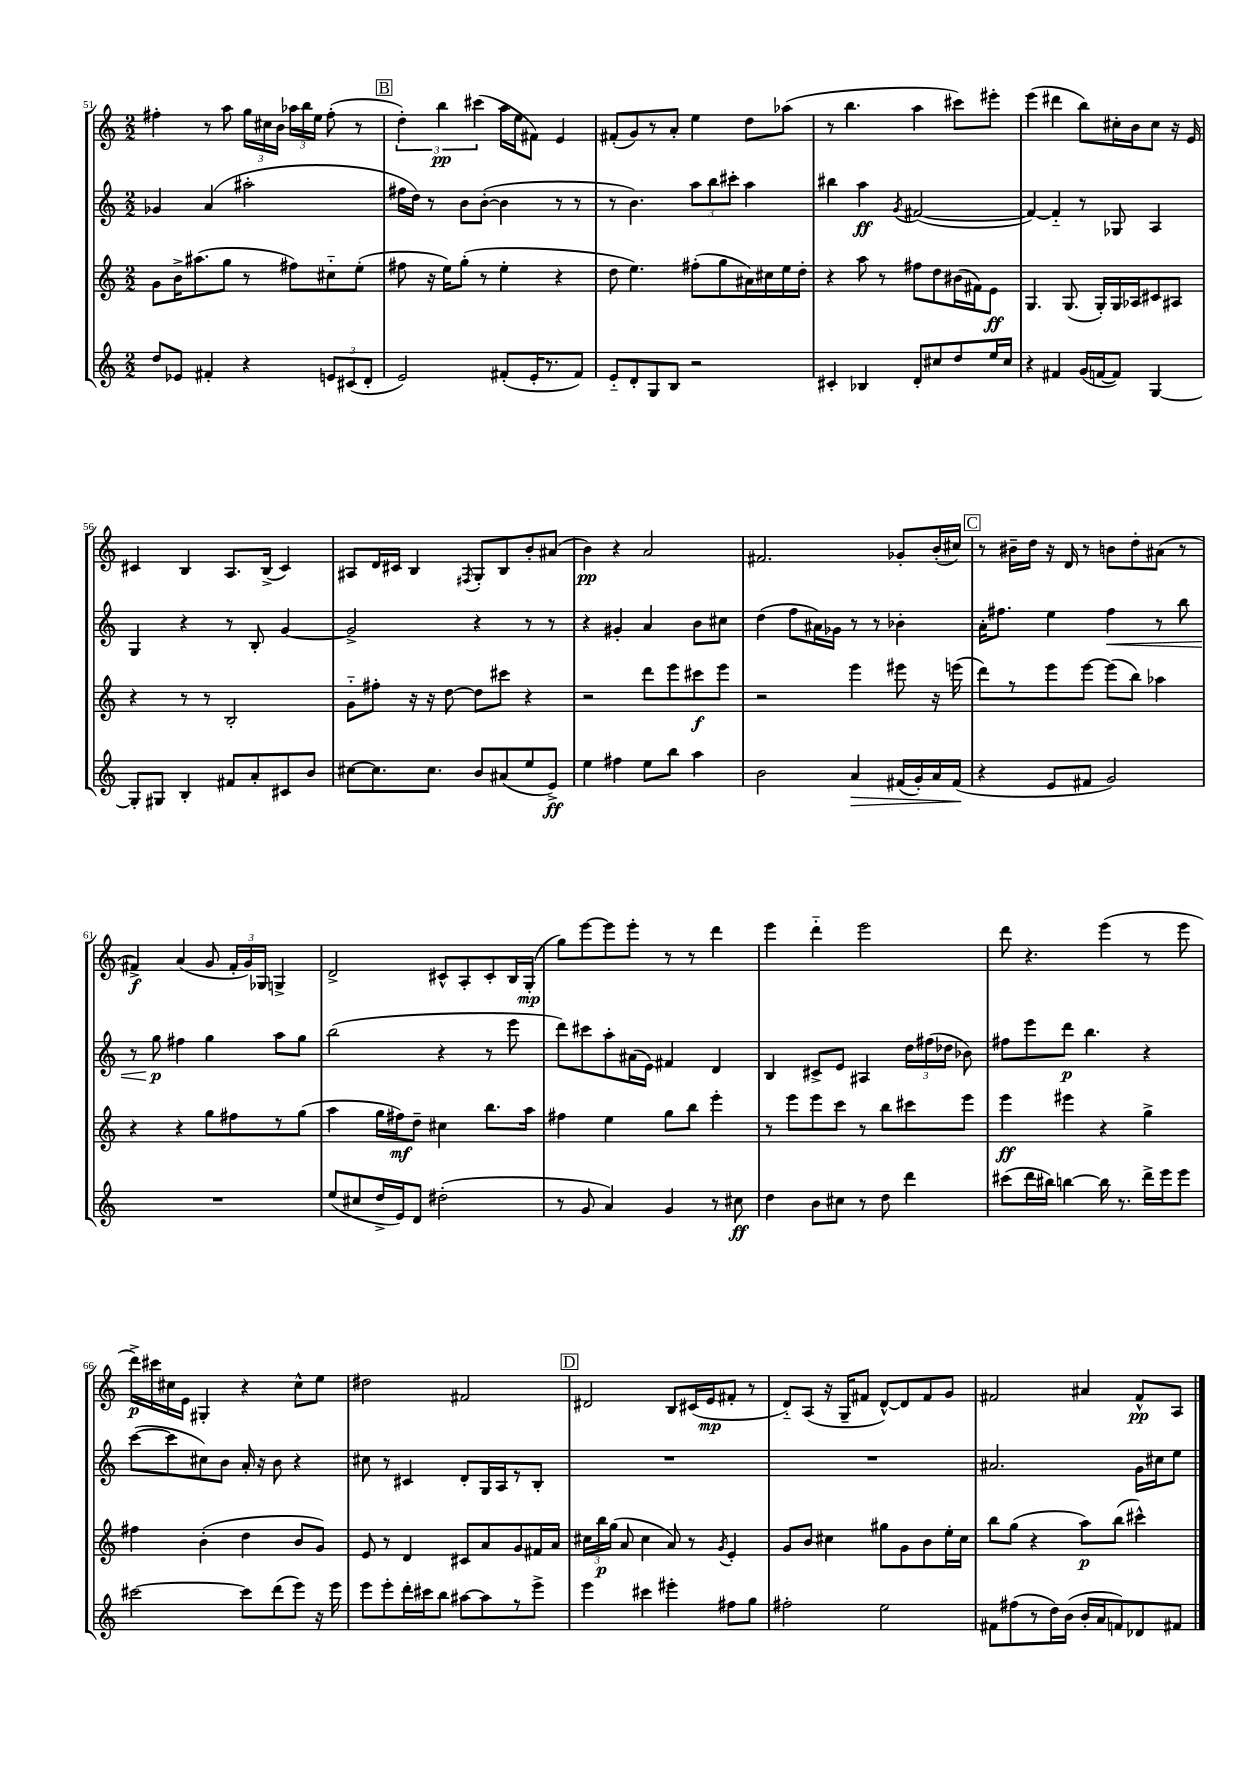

**kern	**kern	**kern	**kern
*staff4	*staff3	*staff2	*staff1
*clefG2	*clefG2	*clefG2	*clefG2
*k[]	*k[]	*k[]	*k[]
*M2/2	*M2/2	*M2/2	*M2/2
8dd/L	8g\L	4g-/	4ff#'\
8e-/J	16b^\K	.	.
.	(8.aa#\	.	.
4f#'/	.	(4a/	8r
.	8gg\J	.	8aa\
4r	8r	2aa#'\	24gg\LL
.	.	.	24cc#\
.	.	.	24b\JJ
.	8ff#\L)	.	24aa-\LL
.	.	.	24bb\
.	.	.	24ee\JJ
12e/L	8cc#'~\	.	(8ff#'\
(12c#/	.	.	.
.	(8ee'\J	.	8r
12d'/J	.	.	.
=	=	=	=
2e/)	8ff#\	16ff#\LL	6dd'\)
.	.	16dd\JJ)	.
.	16r	8r	.
.	.	.	6bb\
.	16ee\LK)	.	.
.	(8gg'\J	8b\L	.
.	.	.	(6ccc#\
.	8r	([8b'\J	.
(8f#'/L	4ee'\	4b\]	16aa\LL
.	.	.	16ee\J
16e'/K	.	.	8f#\J)
8.r	.	.	.
.	4r	8r	4e/
8f#/J)	.	8r	.
=	=	=	=
8e'~/L	8dd\	8r	(8f#'/L
8d'/	4.ee\)	4.b\)	8g/)
8G/	.	.	8r
8B/J	.	.	8a'/J
2r	(8ff#'\L	12aa\L	4ee\
.	.	12bb\	.
.	8gg\	.	.
.	.	12ccc#'\J	.
.	16a#\L)	4aa\	8dd\L
.	16cc#\	.	.
.	16ee\	.	(8aa-\J
.	16dd'\JJ	.	.
=	=	=	=
4c#'/	4r	4bb#\	8r
.	.	.	4.bb\
4B-/	8aa\	4aa\	.
.	8r	.	.
.	.	8qg/	.
8d'/L	8ff#\L	([2f#/	4aa\
8cc#/	8dd\	.	.
8dd/	(16b#\L	.	8ccc#\L)
.	16f#\J)	.	.
16ee/L	8e\J	.	8eee#'\J
16cc#/JJ	.	.	.
=	=	=	=
4r	4.G/	4f#/_)	(4eee\
4f#/	.	4f#'~/]	4ddd#\
.	(8.G/	.	.
(16g/LL	.	8r	8bb\L)
[16f/J	16G'/LL)	.	.
8f/]J)	16G/	8G-/	16cc#'\L
.	16A-/J	.	16b\J
[4G/	8c#/	4A/	8cc#\J
.	8A#/J	.	16r
.	.	.	16e/
=	=	=	=
8G'/]L	4r	4G/	4c#/
8G#/J	.	.	.
4B'/	8r	4r	4B/
.	8r	.	.
8f#/L	2B'/	8r	8.A/L
8a'/	.	8B'/	.
.	.	.	(16B^/Jk
8c#/	.	[4g/	4c#/)
8b/J	.	.	.
=	=	=	=
[8cc#\L	8g'~\L	2g^/]	8A#/L
8.cc#\]	8ff#'\J	.	16d/L
.	.	.	16c#/JJ
.	16r	.	4B/
8.cc#\J	16r	.	.
.	[8dd\	.	.
.	.	.	8qF#/
8b/L	8dd\]L	4r	8G'/L
(8a#/	8ccc#\J	.	8B/
8ee/	4r	8r	8b'/
8e^/J)	.	8r	(8a#/J
=	=	=	=
4ee\	2r	4r	4b\)
4ff#\	.	4g#'/	4r
8ee\L	8ddd\L	4a/	2a/
8bb\J	8eee\	.	.
4aa\	8ccc#\	8b\L	.
.	8eee\J	8cc#\J	.
=	=	=	=
2b\	2r	(4dd\	2.f#/
.	.	8ff\L	.
.	.	16a#\L)	.
.	.	16g-\JJ	.
4a/	4eee\	8r	.
.	.	8r	.
(16f#/LL	8eee#\	4b-'\	8g-'/L
16g'/)	.	.	.
16a/	16r	.	(16b'/L
(16f#/JJ	(16eee\	.	16cc#/JJ)
=	=	=	=
4r	8ddd\L)	16a'\LK	8r
.	.	8.ff#\J	.
.	8r	.	16b#~\LL
.	.	.	16dd\JJ
8e/L	8eee\	4ee\	16r
.	.	.	16d/
8f#/J	[8eee\J	.	8r
2g/)	(8eee\]L	4ff#\	8b\L
.	8bb\J)	.	8dd'\
.	4aa-\	8r	(8a#\J
.	.	8bb\	8r
=	=	=	=
1r	4r	8r	4f#^/)
.	.	8gg\	.
.	4r	4ff#\	(4a/
.	8gg\L	4gg\	8g/
.	8ff#\	.	24f#'/LL
.	.	.	24g/)
.	.	.	24G-/JJ
.	8r	8aa\L	4G^/
.	(8gg\J	8gg\J	.
=	=	=	=
(8ee/L	4aa\	(2bb\	2d^/
8cc#/	.	.	.
16dd^/L	16gg\LL	.	.
16e/J)	16ff#\J)	.	.
8d/J	8dd~\J	.	.
(2dd#'\	4cc#\	4r	8c#^^/L
.	.	.	8A'/
.	8.bb\L	8r	8c#'/
.	.	8eee\	16B/L
.	16aa\Jk	.	(16G'/JJ
=	=	=	=
8r	4ff#\	8ddd\L)	8gg\L)
8g/	.	8ccc#\	[8eee\
4a/)	4ee\	8aa'\	8eee\]
.	.	(16a#\L	8eee'\J
.	.	16e\JJ)	.
4g/	8gg\L	4f#/	8r
.	8bb\J	.	8r
8r	4eee'\	4d/	4ddd\
8cc#\	.	.	.
=	=	=	=
4dd\	8r	4B/	4eee\
.	8eee\L	.	.
8b\L	8eee\	8c#^/L	4ddd'~\
8cc#\J	8ccc\J	8e/J	.
8r	8r	4A#/	2eee\
8dd\	8bb\L	.	.
4ddd\	8ccc#\	24dd\LL	.
.	.	(24ff#\	.
.	.	24dd-\JJ	.
.	8eee\J	8b-\)	.
=	=	=	=
(8ccc#\L	4eee\	8ff#\L	8ddd\
16ddd\L	.	8eee\	4.r
16bb#\JJ)	.	.	.
[4bb\	4eee#\	8ddd\J	.
.	.	4.bb\	.
16bb\]	4r	.	(4eee\
8.r	.	.	.
16ddd^\LL	4gg^\	4r	8r
16eee\J	.	.	.
8eee\J	.	.	8eee\
=	=	=	=
[2ccc#\	4ff#\	([8ccc\L	16ddd^\LL)
.	.	.	16ccc#\
.	.	8ccc\]	16cc#\
.	.	.	16e\JJ
.	(4b'\	8cc#\)	4G#'/
.	.	8b\J	.
8ccc#\]L	4dd\	16a'/	4r
.	.	16r	.
(8ddd\	.	8b\	.
8eee\J)	8b/L	4r	8cc#^^\L
16r	8g/J)	.	8ee\J
16eee\	.	.	.
=	=	=	=
8eee\L	8e/	8cc#\	2dd#\
8eee'\	8r	8r	.
16ddd'\L	4d/	4c#/	.
16ccc#\J	.	.	.
8bb\J	.	.	.
[8aa#\L	8c#/L	8d'/L	2f#/
8aa#\]	8a/	16G/L	.
.	.	16A/J	.
8r	8g/	8r	.
8eee^\J	16f#/L	8B'/J	.
.	16a/JJ	.	.
=	=	=	=
4eee\	24cc#\LL	1r	2d#/
.	24bb\	.	.
.	(24gg\JJ	.	.
.	8a/	.	.
4ccc#\	4cc#\	.	.
4eee#'\	8a/)	.	8B/L
.	8r	.	(16c#/L
.	.	.	16e/J
.	8qg/	.	.
8ff#\L	4e'/	.	8f#'/J
8gg\J	.	.	8r
=	=	=	=
2ff#'\	8g/L	1r	8d'~/L)
.	8b/J	.	(8A/J
.	4cc#\	.	16r
.	.	.	16G~/LK
.	.	.	8f#/J
2ee\	8gg#\L	.	[8d^^/L)
.	8g\	.	8d/]
.	8b\	.	8f#/
.	16ee'\L	.	8g/J
.	16cc#\JJ	.	.
=	=	=	=
8f#\L	8bb\L	2.a#/	2f#/
(8ff#\	(8gg\J	.	.
8r	4r	.	.
16dd\L)	.	.	.
(16b\JJ	.	.	.
16b'/LL	8aa\L)	.	4a#/
16a/J	.	.	.
8f/)	(8bb\J	.	.
8d-/	4ccc#^^\)	16g\LL	8f#^^/L
.	.	16cc#\J	.
8f#/J	.	8ee\J	8A/J
==	==	==	==
*-	*-	*-	*-
